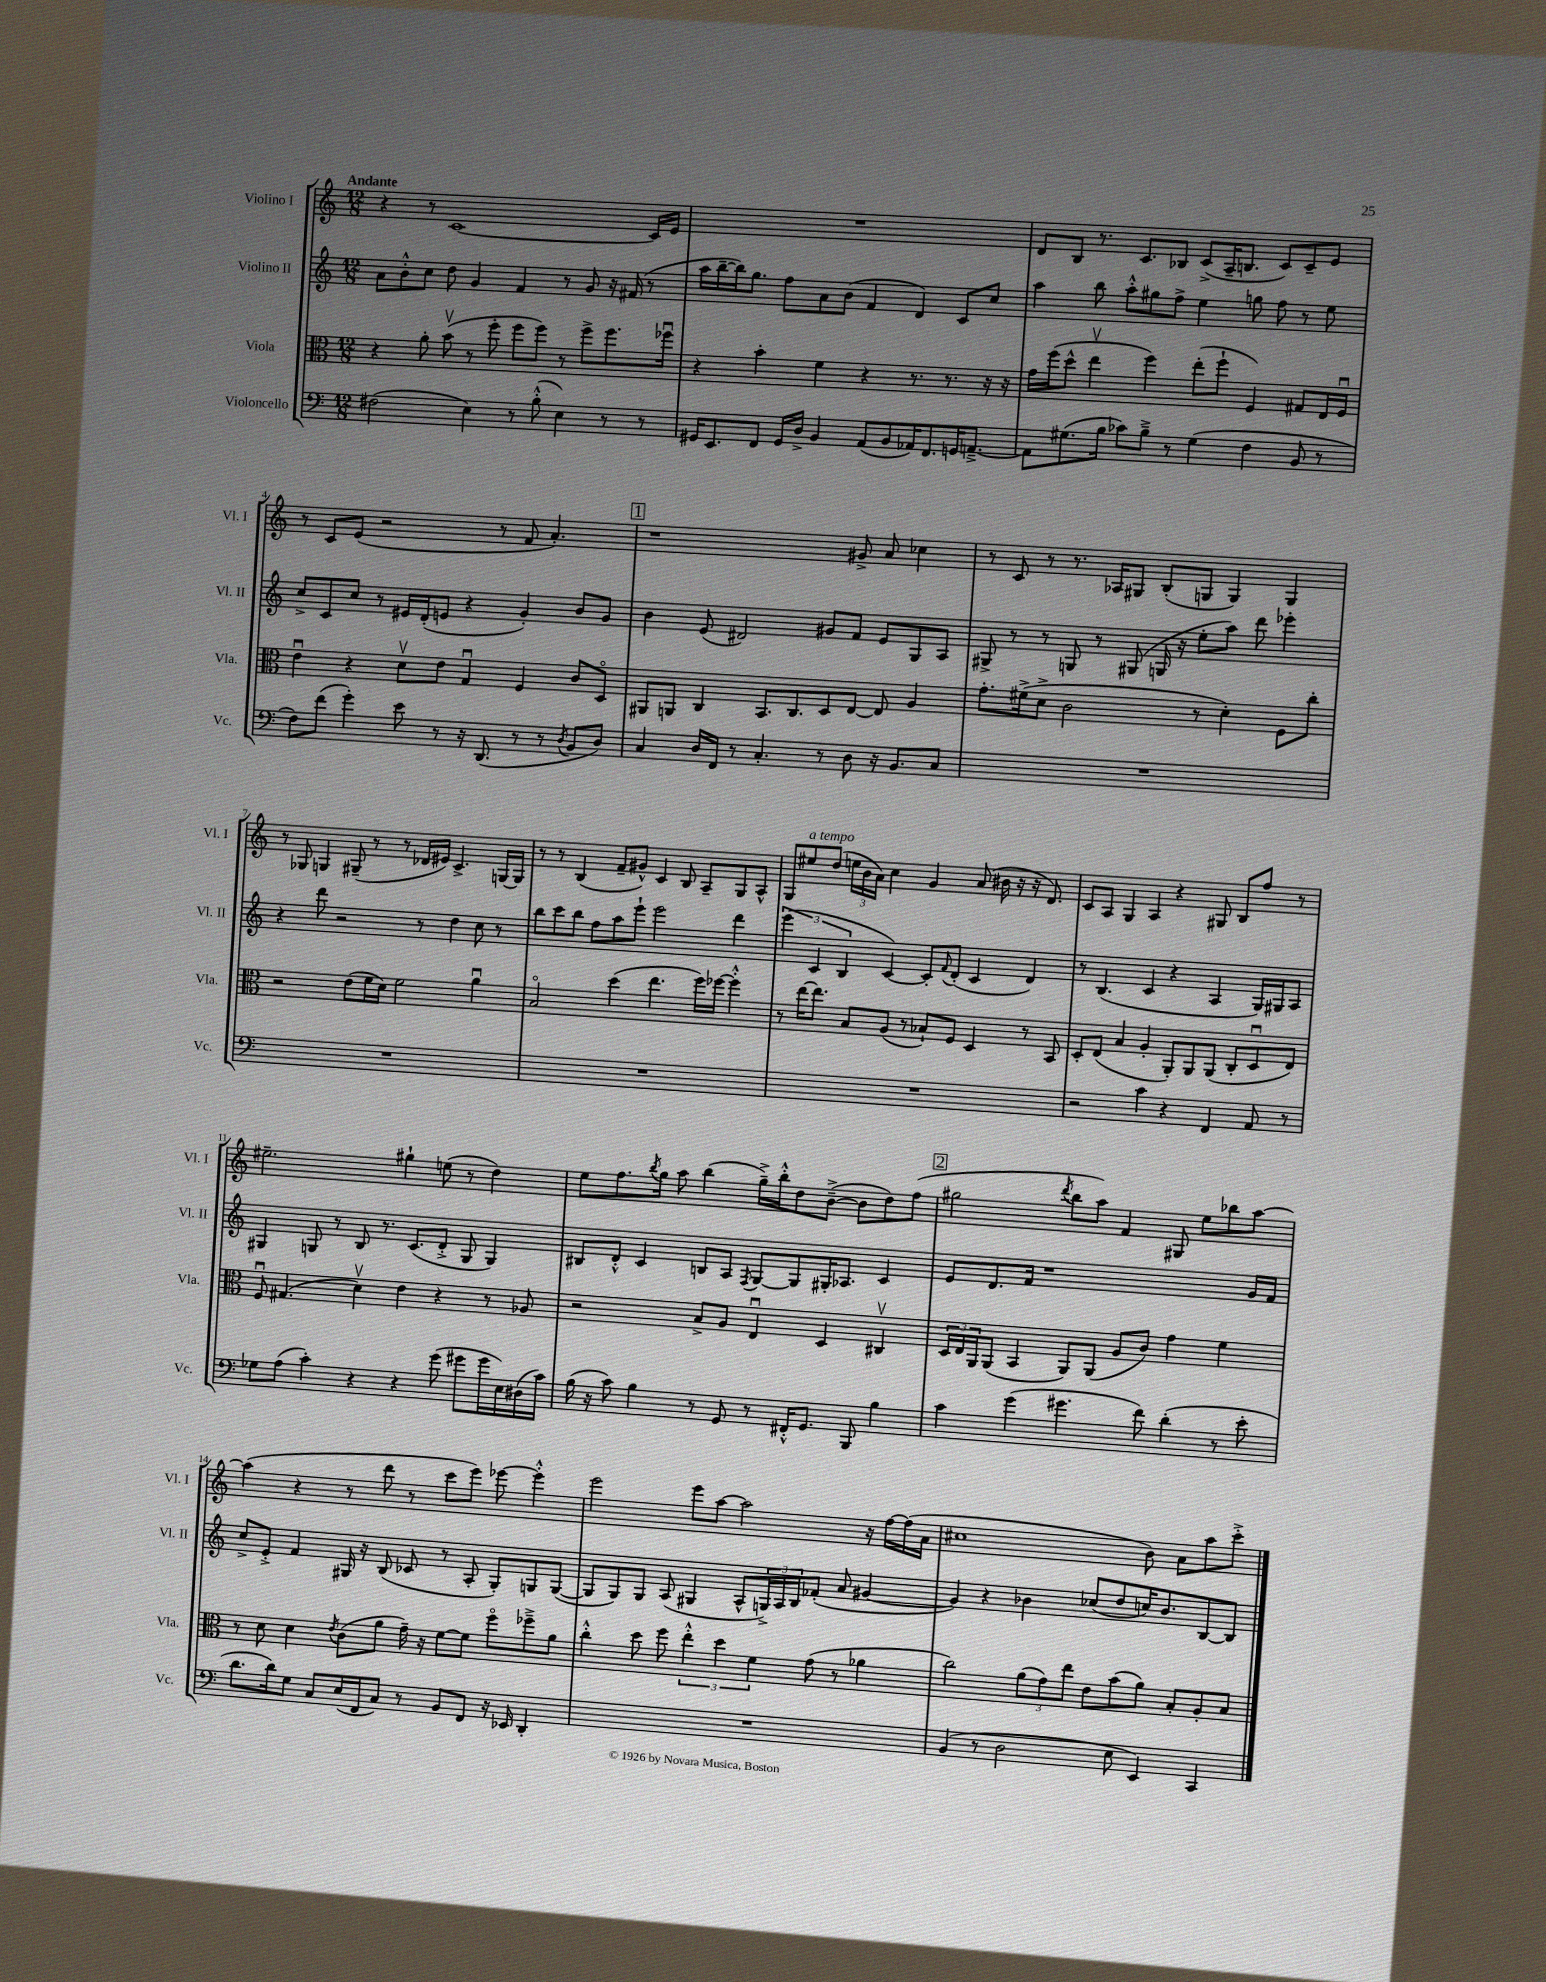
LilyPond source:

<<
\new StaffGroup <<
\new Staff = "s0" \with { instrumentName = "Violino I" shortInstrumentName = "Vl. I" } {
    \clef treble \key c \major \numericTimeSignature \time 12/8 \tempo "Andante"
    r4 r8 c'1~ c'16 e'16 |
    R1. |
    d'8 b8 r8. c'8. bes8 c'8->( a16-- b8. c'8) c'8-- e'8 |
    r8 c'8 e'8( r2 r8 f'8 a'4.-.) |
    \mark \markup { \box "1" } r1 gis'8-> a'8 ces''4 |
    r8 c'8 r8 r8. aes16 gis8 b8-.( g8 g4) g4 |
    r8 ges8 g4 gis8--( r8 r8 des'16 eis'16) c'4.-> g16~ g16 |
    r8 r8 b4( f'8-- gis'8-^) c'4 b8 a8-- g8 a8-^ |
    g8 eis''8^\markup { \italic "a tempo" } d''8( \tuplet 3/2 { e''16 b'16 a'16) } c''4 g'4 a'8( bis'16 r16 r16 d'8.) |
    c'8 a8 g4 a4 r4 gis8 b8 f''8 r8 |
    eis''2.-- gis''4-! e''8( r8 d''4) |
    e''8 f''8. \acciaccatura { b''8 } g''16 a''8 b''4( g''16--->) b''16-.-^ d''8 b'8~--->( b'8 d''8) f''8( |
    \mark \markup { \box "2" } gis''2 \acciaccatura { d'''8 } b''8 a''8) f'4 gis8 e''8 bes''8 a''8~ |
    a''4( r4 r8 d'''8 r8 c'''8 e'''8) ees'''8~ ees'''4-.-^ |
    e'''2 e'''8 a''8~ a''2 r16 f''16~ f''16( a'16 |
    cis''1 b'8) a'8 a''8 c'''8-.-> \bar "|." |
}
\new Staff = "s1" \with { instrumentName = "Violino II" shortInstrumentName = "Vl. II" } {
    \clef treble \key c \major \numericTimeSignature \time 12/8
    a'8 b'8-.-^ c''8 d''8 g'4 f'4 r8 g'8 r16 fis'16( r8 |
    a''16 b''16~-- b''16) g''8. f''8 a'8 b'8( f'4 d'4) c'8 c''8 |
    a''4 b''8 a''8-.-^ gis''8 f''8-> e''4 g''8 f''8 r8 e''8 |
    c''8-> c'8 c''8 r8 eis'16 d'16-.( e'8 r4 g'4-.) b'8 g'8 |
    \mark \markup { \box "1" } b'4 e'8( dis'2) gis'8 f'8 e'8 g8 a8 |
    gis8-> r8 r8 g8 r8 gis8( g16 r16 e''8-. a''8) d'''8 ees'''4-. |
    r4 d'''8 r2 r8 d''4 c''8 r8 |
    b''8 c'''8 b''8 f''8 a''8 e'''8-! e'''2 d'''4 |
    \tuplet 3/2 { e'''4( c'4 b4 } c'4~) c'8-. \appoggiatura { f'8 } d'8-.( c'4 d'4) |
    r8 b4.( c'4 r4 a4 g16) gis16 a8 |
    gis4 g8 r8 b8 r8. c'8.( d'8-.-> g8 g4) |
    bis8 d'8-.-^ c'4 b8 a8 \acciaccatura { f8 } g8~ g8 gis16-. aes8. c'4 |
    \mark \markup { \box "2" } e'8 d'8. f'16 r1 g'16 f'16 |
    c''8-> e'8-.-> f'4 gis16 r16 b8( ces'8 r8 a8-. gis8-.) g8 g8~( |
    g8 g8) g8 a8( gis4 a8-^ \tuplet 3/2 { g16->) a16 b16 } fes'8-.( a'8 gis'4~ |
    gis'4) r4 bes'4 ces''8( d''8 c''16) bes'8. b8~ b8 \bar "|." |
}
\new Staff = "s2" \with { instrumentName = "Viola" shortInstrumentName = "Vla." } {
    \clef alto \key c \major \numericTimeSignature \time 12/8
    r4 a'8-. b'8\upbow( r8 f''8-. f''8 f''8) r8 f''8-> f''8. fes''16\downbow |
    r4 b'4-. f'4 r4 r8. r8. r16 r16 |
    g'16 f''16( d''8-^ e''4\upbow f''4) e''8-.( f''8-! f4) gis8 e16 f16\downbow |
    e'4\downbow r4 d'8\upbow e'8 g4\downbow f4 c'8 d8\flageolet |
    \mark \markup { \box "1" } ais,8 a,8 c4 b,8. c8. d8 e8~ e8 a4 |
    g'8.-. fis'16->( d'8-> c'2 r8 d'4-.) f8 c''8-. |
    r2 e'8( f'16 d'16) f'2 a'4\downbow |
    b2\flageolet d''4( e''4. f''16) fes''16~ fes''4-.-^ |
    r8 e''16~ e''8. b8 a8( r8 bes8-!) f8 d4 r8 b,8 |
    d8-. e8( b4 a4-. a,8-.) a,8 a,8( c8-. d8\downbow e8) |
    f8\downbow gis4.( d'4\upbow) e'4 r4 r8 aes8 |
    r2 b8-> a8 e4\downbow d4 cis4\upbow |
    \mark \markup { \box "2" } \tuplet 3/2 { d16 e16 a,16 } a,8( b,4 a,8) a,8( a8 c'8) g'4 f'4 |
    r8 d'8 d'4 \acciaccatura { e'8 } c'8( a'8 g'16--) r16 f'8~ f'8 f''8\flageolet fes''8---> a'8 |
    c''4-.-^ d''8 f''8 \tuplet 3/2 { e''4-.-^ d''4 f'4 } g'8( r8 aes'4 |
    c''2) \tuplet 3/2 { a'8( g'8) e''8 } e'8 b'8( a'8) b8-. a8-. b8 \bar "|." |
}
\new Staff = "s3" \with { instrumentName = "Violoncello" shortInstrumentName = "Vc." } {
    \clef bass \key c \major \numericTimeSignature \time 12/8
    fis2( e4) r8 b8-.-^( e4) r8 r8 |
    gis,16 e,8. f,8 gis,16 d16-> b,4 a,8( b,8 aes,16) f,8. g,16 a,8.~---> |
    a,8 gis8.( b16 ces'8) b8---> r8 gis4( f4 b,8 r8 |
    f8) f'8( g'4-.) e'8 r8 r16 d,8.( r8 r8 \acciaccatura { d8 } b,8 d8) |
    \mark \markup { \box "1" } c4 d16 f,16 r8 c4.-. r8 d8 r16 b,8. c8 |
    R1. |
    R1. |
    R1. |
    R1. |
    r2 c'4 r4 f,4 a,8 r8 |
    ges8 a8( c'4-.) r4 r4 g'8( gis'8 gis'16 e16) dis16( c'16) |
    b16( r16 c'8) b4 r8 g,8 r8 fis,16-.-^ g,8. b,,8 b4 |
    \mark \markup { \box "2" } c'4 g'4( gis'4. f'8) d'4-.( r8 e'8-. |
    d'8. d'16) g8 c8 e16( f,16 c8) r8 b,8 f,8 r16 ees,16 d,4-. |
    R1. |
    b,4( r8 d2 e8 e,4) c,4 \bar "|." |
}
>>
>>
